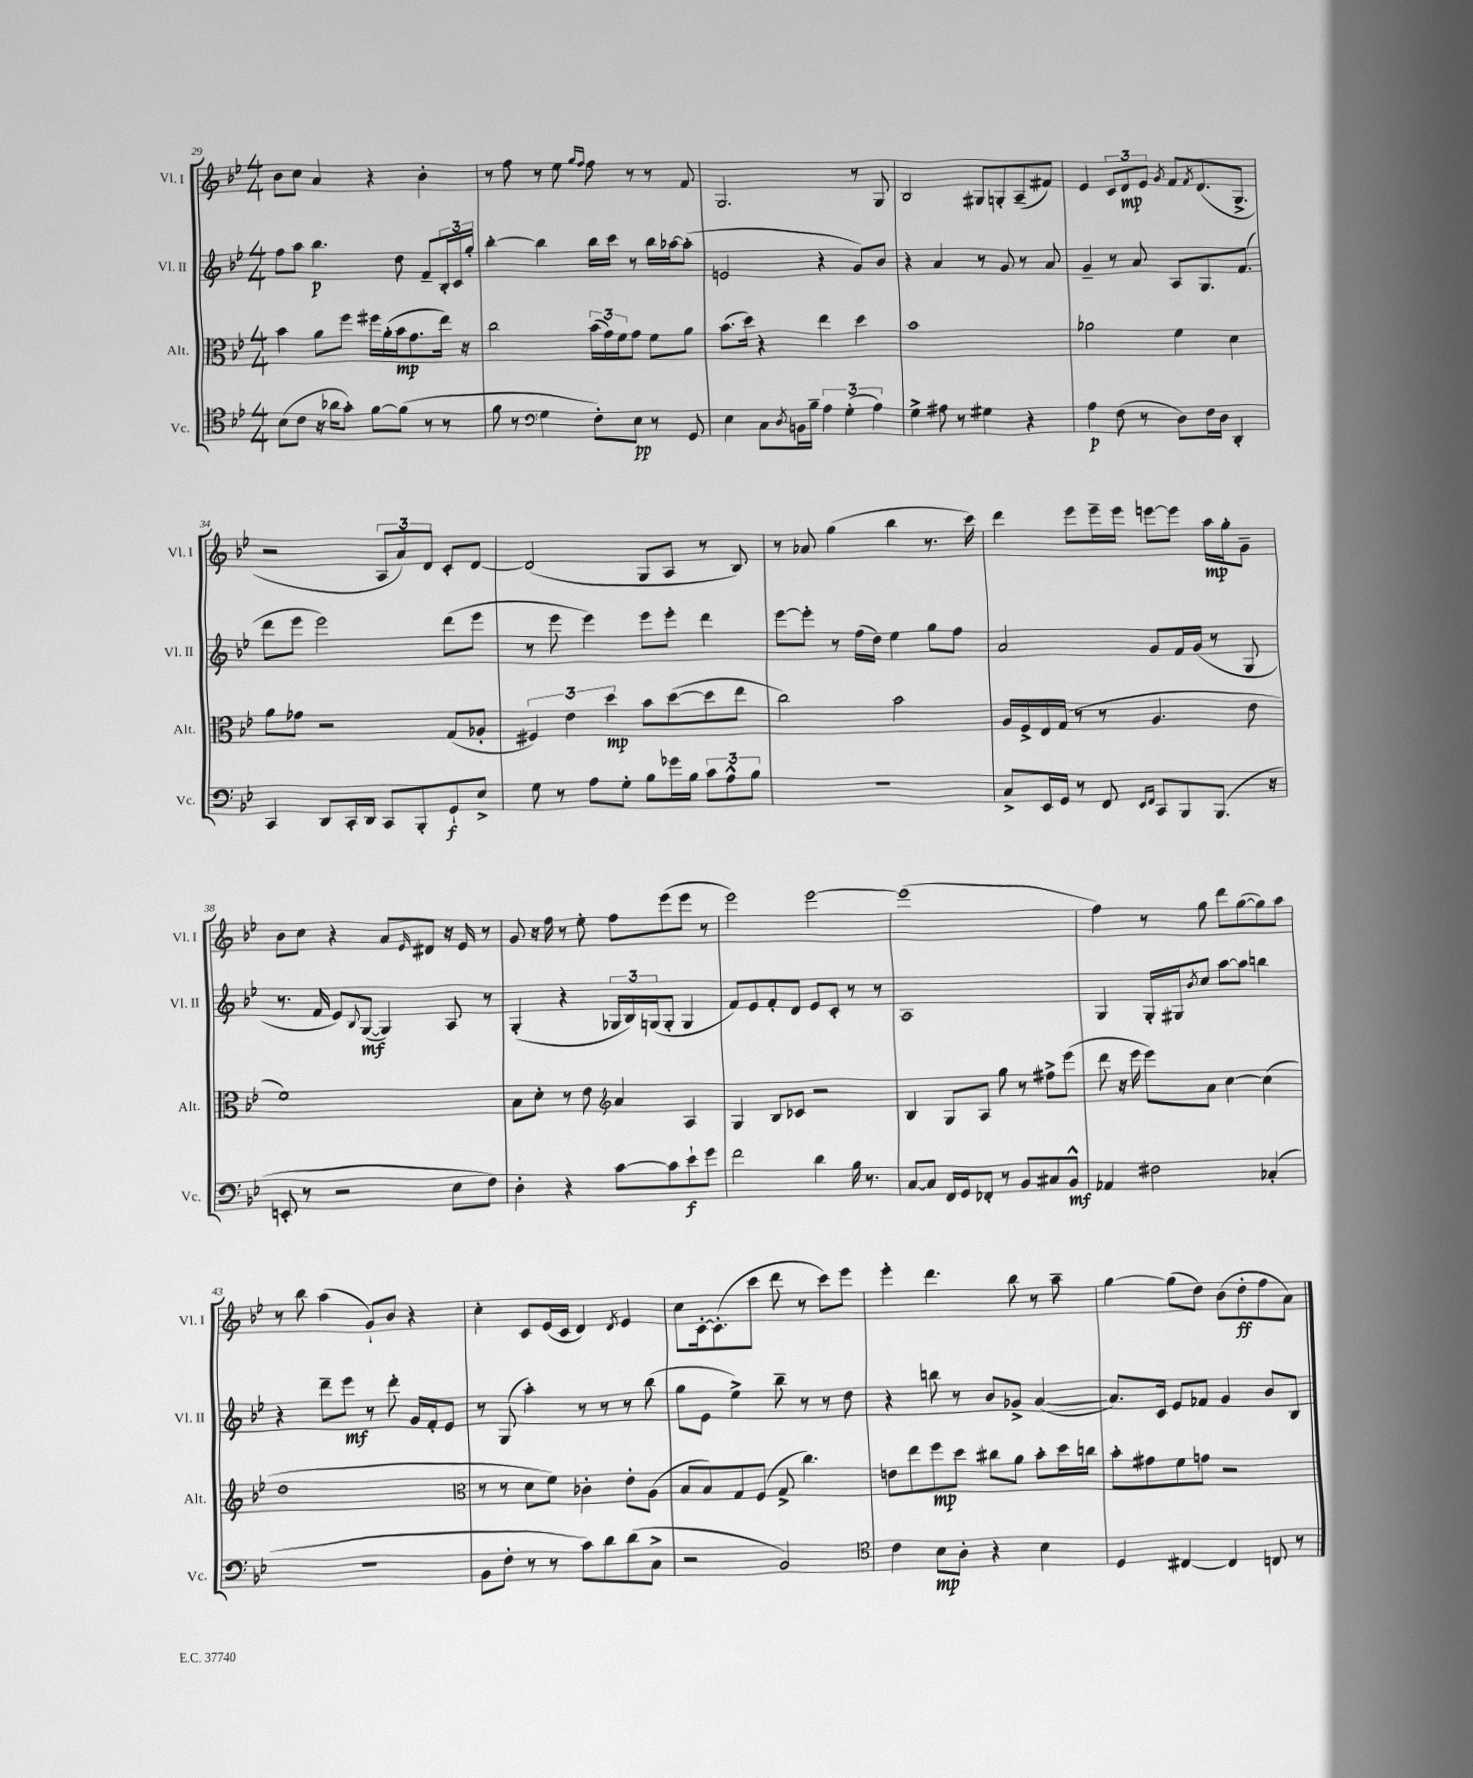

**kern	**kern	**kern	**kern
*staff4	*staff3	*staff2	*staff1
*clefC4	*clefC3	*clefG2	*clefG2
*k[b-e-]	*k[b-e-]	*k[b-e-]	*k[b-e-]
*M4/4	*M4/4	*M4/4	*M4/4
(8B-	4b-	8ff	8b-
8c	.	8aa	8cc
16r	8a	4.bb-	4a
16a-	.	.	.
8g')	8ff	.	.
[8f	16ff#	.	4r
.	(16a'	.	.
(8f]	16b-	8dd	.
.	8.g	.	.
8r	.	8f~	4b-'
8r	16ee-)	24B-'	.
.	.	24c	.
.	16r	.	.
.	.	24gg'	.
=	=	=	=
8f	2cc	[4bb-'	8r
8r	.	.	8ff
*clefF4	*	*	*
4G	.	4bb-]	8r
.	.	.	8ee-
.	.	.	16qqgg
.	.	.	16qqff
8F')	(24b-	16bb-	8ff
.	24g)	.	.
.	.	16ccc	.
.	24f	.	.
8E-	8g	8r	8r
8r	8f	16bb-	8r
.	.	[16aa-	.
8GG	8a	(8aa-']	8f
=	=	=	=
4E-	(8.b-	2e	2.G
.	16dd)	.	.
8C	4r	.	.
8qD	.	.	.
16BB	.	.	.
16B-~	.	.	.
6A	4ee-	4r	.
(6G'	.	.	.
.	4dd	8g)	8r
6A)	.	.	.
.	.	8b-	8G
=	=	=	=
4G^	1b-	4r	2B-
8A#	.	4a	.
8r	.	.	.
4G#	.	8r	8G#
.	.	8g	8G'
4r	.	8r	(8A~
.	.	8a	8f#)
=	=	=	=
4A	2a-	4g~	4e-
(8F	.	8r	12c
.	.	.	12d
8r	.	8a	.
.	.	.	12e-
.	.	.	8qg
8D)	4f	8A	8f
.	.	.	8qf
16F	.	8.G	(8.d
16D	.	.	.
4DD'	4d	.	.
.	.	(8.f	8.G^
=	=	=	=
4CC	8a	8ddd	2r
.	8g-	8eee-	.
8DD	2r	2eee-)	.
16CC'	.	.	.
16DD	.	.	.
8CC	.	.	12A
.	.	.	12a)
8BBB-'	.	.	.
.	.	.	12d
8GG`	(8G	(8ddd	8c'
8E-^	8A-'	8eee-	[8d
=	=	=	=
8G	6F#)	8r	(2d]
8r	.	8eee-	.
.	6e-	.	.
8A	.	4eee-)	.
.	6dd	.	.
8G'	.	.	.
8B-	8b-	8eee-	8G
16g-	([8dd	8eee-'	8A
16B-	.	.	.
12c	8dd]	4ddd	8r
12A^^	.	.	.
.	8ee-	.	8B-)
12B-	.	.	.
=	=	=	=
1r	2cc)	[8eee-	8r
.	.	8eee-']	8a-
.	.	8r	(4gg
.	.	(16ff	.
.	.	16dd)	.
.	2b-	4ee-	4bb-
.	.	8gg	8.r
.	.	8ff	.
.	.	.	16ccc)
=	=	=	=
8C^	16A	2a	4ddd
.	16F^	.	.
16EE-	16E-	.	.
16GG	(16G	.	.
8r	8r	.	8eee-
8FF	8r	.	16eee-~
.	.	.	16eee-
16qqEE-	.	.	.
16qqFF	.	.	.
8CC	4.A	8g	[8eee
8BBB-	.	16f	8eee]
.	.	(16g	.
(8.BBB-	.	8r	16aa
.	.	.	16gg'
.	8e-	8G	8g~
16r	.	.	.
=	=	=	=
8EE'	1f)	8.r	8b-
8r	.	.	8cc
.	.	16f	.
2r	.	8e-)	4r
.	.	8qqB-	.
.	.	([8G	.
.	.	4G])	8a
.	.	.	16qqe-
.	.	.	8d#
8E-	.	8A	16r
.	.	.	16e-
8F)	.	8r	8r
=	=	=	=
4D'	8B-	(4G'	8g
.	8d'	.	16r
.	.	.	16ff
4r	8r	4r	8r
.	8e-	.	8ee-'
*	*clefG2	*	*
[8c	4a	24G-	8ff
.	.	24B-)	.
.	.	(24G	.
8c]	.	8G'	(8eee-
8e-`	4A	4G	8eee-
8g	.	.	8r
=	=	=	=
2f	4G	8f)	2eee-)
.	.	8e-	.
.	8B-	8f'	.
.	8c-	8d	.
4d	2r	8e-	[2eee-
.	.	8c'	.
16B-	.	8r	.
8.r	.	.	.
.	.	8r	.
=	=	=	=
[8C	4B-	1A	(1eee-]
8C]	.	.	.
16FF	8G	.	.
16GG	.	.	.
8FF-'	8A	.	.
8r	8gg	.	.
8BB-	8r	.	.
8C#	8ff#^	.	.
8BB-^^	(8eee-	.	.
=	=	=	=
4AA-	8ddd	4G	4ff)
.	16r	.	.
.	16eee-	.	.
2F#	8eee-)	16G'	8r
.	.	16G#	.
.	.	8qb-	.
.	8a	8cc	8gg
.	[4cc	[8aa	8ddd
.	.	8aa]	([8gg
(4C-'	(4cc]	4bb	8gg])
.	.	.	8aa
=	=	=	=
1r	1dd	4r	8r
.	.	.	8bb-
.	.	8ddd~	(4aa
.	.	8eee-	.
.	.	8r	8g`)
.	.	8ddd'	8b-
.	.	16g	4r
.	.	16f'	.
.	.	8e-	.
=	=	=	=
*	*clefC3	*	*
8BB-	8r	8r	4cc'
8F'	8r	(8G	.
8r	8d	4aa')	8c
8r	8f)	.	(16e-
.	.	.	16c
8c)	4c-'	8r	4d)
8d	.	8r	.
.	.	.	8qd
(8d	8e-'	8r	4e-
8C^	(8A	(8bb-	.
=	=	=	=
2r	8B-	8gg	8cc
.	8B-)	8e-	[16c'
.	.	.	(8.c']
.	8G	4ee-^)	.
.	(8F	.	8ccc
2BB-)	8G^	8bb-~	8ddd
.	4.cc)	8r	8r
.	.	8r	8ccc)
.	.	8dd	8eee-
=	=	=	=
*clefC4	*	*	*
4c	8e	4r	4eee-'
.	8ee-	.	.
8B-	8ff	8bb	4.ddd
8A'	8dd	8r	.
4r	8cc#	8b-	.
.	8a	8g-^	8bb-
4B-	8b-'	([4a	8r
.	16dd	.	8aa~
.	16cc	.	.
=	=	=	=
4D	8b-'	8.a])	[4gg
.	8g#	.	.
.	.	16c	.
[4C#	8f	8e-	(8gg]
.	8g	8f-	8dd)
4C#]	2r	4g	(8b-
.	.	.	8dd'
8C	.	8b-	8ff
8r	.	8B-	8a)
==	==	==	==
*-	*-	*-	*-
